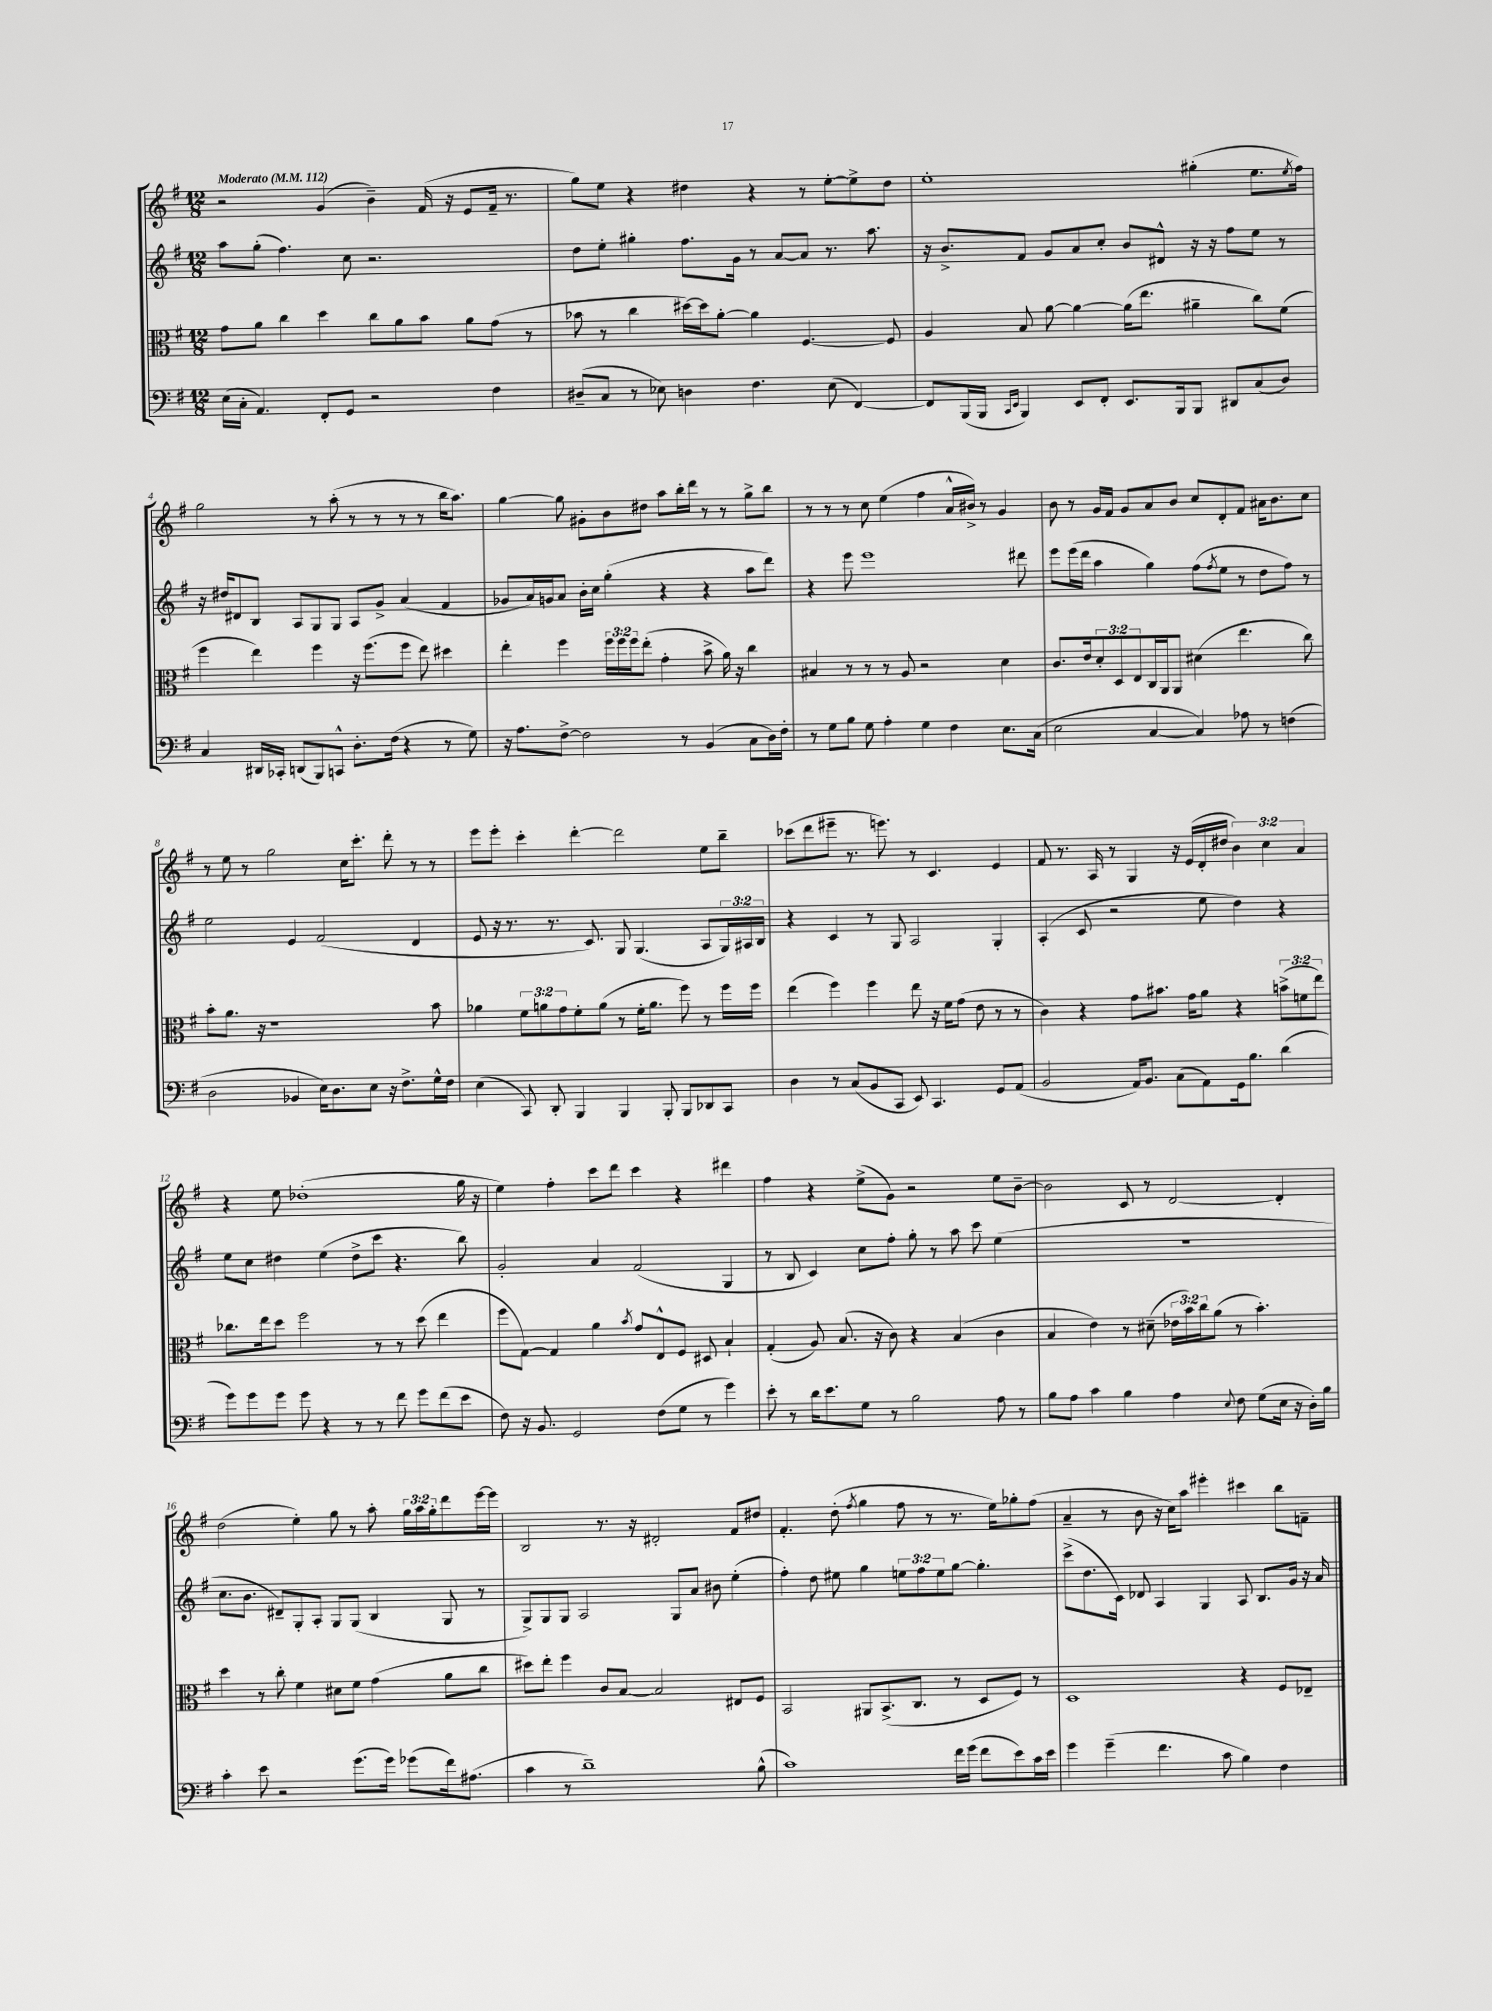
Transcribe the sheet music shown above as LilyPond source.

<<
\new StaffGroup <<
\new Staff = "s0" {
    \clef treble \key g \major \numericTimeSignature \time 12/8 \override Staff.TupletNumber.text = #tuplet-number::calc-fraction-text \tempo "Moderato" 4 = 112
    r2 g'4( b'4--) fis'16( r16 e'8 fis'16-- r8. |
    g''8) e''8 r4 dis''4 r4 r8 e''8~-. e''8-> dis''8 |
    e''1-. gis''4-.( e''8. \acciaccatura { e''8 } fis''16) |
    g''2 r8 a''8-.( r8 r8 r8 r8 b''16 a''8.) |
    g''4~ g''8 gis'8-. b'8 dis''8 a''8 b''16-. d'''16 r8 r8 g''8-> b''8 |
    r8 r8 r8 c''8 e''4( fis''4 a'16-^ bis'16->) r8 g'4 |
    b'8 r8 g'16 fis'16 g'8 a'8 b'8 c''8 d'8-. fis'8 ais'16 b'8. c''8 |
    r8 e''8 r8 g''2 c''16 c'''8.-. d'''8-. r8 r8 |
    e'''8 e'''8-. c'''4-. d'''4~-. d'''2 e''8 b''8-- |
    ces'''8( d'''8 eis'''8-- r8. e'''8.) r8 c'4. e'4 |
    fis'8 r8. a16 r8 g4 r16 e'16( d'16-. dis''16 \tuplet 3/2 { b'4) c''4 a'4 } |
    r4 e''8 des''1-.( g''16 r16 |
    e''4) fis''4-. c'''8 d'''8 c'''4 r4 dis'''4 |
    fis''4 r4 e''8->( g'8) r2 e''8 b'8~-- |
    b'2 c'8 r8 d'2~ d'4-. |
    d''2( e''4-.) g''8 r8 a''8-. \tuplet 3/2 { g''16 a''16 g''16-. } d'''8 e'''16~ e'''16 |
    b2 r8. r16 dis'2-. fis'8 dis''8 |
    fis'4.-. d''8-.( \acciaccatura { fis''8 } g''4 fis''8 r8 r8. e''16) ges''8-. fis''8( |
    a'4-- r8 b'8 r16 c''16) a''8 eis'''4-. cis'''4 b''8 f'8-- \bar "|." |
}
\new Staff = "s1" {
    \clef treble \key g \major \numericTimeSignature \time 12/8 \override Staff.TupletNumber.text = #tuplet-number::calc-fraction-text
    a''8 g''8-.( fis''4.) c''8 r2. |
    d''8 e''8-. gis''4-. fis''8. g'16 r8 a'8~ a'8 r8. a''8. |
    r16 b'8.-> fis'8 g'8 a'8 c''8-. b'8 dis'8-^ r16 r16 fis''8 e''8 r8 |
    r16 dis''16 dis'8 b8 a8 g8 g8 a8 g'8-> a'4( fis'4 |
    ges'8 a'16) g'16 a'8 b'16-. c''16 g''4-.( r4 r4 a''8 d'''8) |
    r4 e'''8 e'''1 dis'''8 |
    e'''8 e'''16( d'''16 a''4 g''4) fis''8( \acciaccatura { fis''8 } e''8 r8 d''8 fis''8) r8 |
    e''2 e'4 fis'2( d'4 |
    e'8 r16 r8. r8. c'8.) g8 g4.( a8 \tuplet 3/2 { g16) ais16 b16 } |
    r4 c'4 r8 g8 a2 g4-. |
    a4-.( c'8 r2 e''8 d''4) r4 |
    e''8 c''8 dis''4 e''4( dis''8-> c'''8 r4. b''8) |
    g'2-. a'4 fis'2( g4 |
    r8 b8 c'4) c''8 fis''8-. g''8-. r8 a''8 c'''8 e''4( |
    R1. |
    c''8. b'8. dis'8--) g8-. a8-. g8 g8( b4 g8 r8 |
    g8->) g8 g8 a2 g8 a'8 bis'8 e''4-.( |
    fis''4-.) d''8 eis''8 g''4 \tuplet 3/2 { e''8 fis''8 e''8 } g''8~ g''4.-. |
    c'''8->( d''8. c'16) des'8 a4 g4 a8 b8. g'16 r16 a'16 \bar "|." |
}
\new Staff = "s2" {
    \clef alto \key g \major \numericTimeSignature \time 12/8 \override Staff.TupletNumber.text = #tuplet-number::calc-fraction-text
    g'8 a'8 c''4 d''4 c''8 a'8 b'8 a'8 g'8( r8 |
    bes'8 r8 c''4 dis''16~) dis''16 a'8~-. a'4 fis4.~ fis8 |
    a4 b8 a'8~ a'4~ a'16( e''8. ais'4-- c''8) fis'8( |
    fis''4 e''4) fis''4 r16 fis''8.( fis''8 e''8) dis''4 |
    e''4-. fis''4 \tuplet 3/2 { fis''16 fis''16 fis''16 } e''8-.( g'4-. b'8-> a'16) r16 c''4 |
    bis4 r8 r8 r8 a8 r2 d'4 |
    c'8. e'16 \tuplet 3/2 { d'8-. d8 e8 } c16 a,16 a,8 dis'4( e''4. c''8) |
    b'8-. a'8. r16 r1 b'8 |
    aes'4 \tuplet 3/2 { fis'8 a'8 g'8 } fis'8-. a'8( r8 fis'16-. a'8. fis''8) r8 fis''16 fis''16 |
    e''4( fis''4) fis''4 e''8 r16 fis'16 g'8( e'8 r8 r8 |
    c'4) r4 g'8 bis'8. g'16 a'8 r4 \tuplet 3/2 { b'8->( f'8 e''8) } |
    ces''8. e''16 d''8 fis''2 r8 r8 d''8( e''4 |
    fis''8 g8~) g4 a'4 \acciaccatura { b'8 } g'8 e8-^ fis8 dis8 b4-! |
    g4-.( a8) b8.( r16 c'8) r4 b4( c'4 |
    b4 e'4) r8 dis'8--( \tuplet 3/2 { ees'16 b'16) c''16 } a'8( r8 b'4.-.) |
    d''4 r8 c''8-. fis'4 dis'8 fis'8 g'4( a'8 c''8 |
    dis''8) e''8-. fis''4 c'8 b8~ b2 eis8 fis8 |
    b,2 ais,8 b,8.->( c8. r8 d8 fis8) r8 |
    d1 r4 fis8 ees8-- \bar "|." |
}
\new Staff = "s3" {
    \clef bass \key g \major \numericTimeSignature \time 12/8
    e16( c16-. a,4.) fis,8-. g,8 r2 fis4 |
    dis8--( c8 r8 ees8) d4 fis4. ees8( fis,4~) |
    fis,8 b,,16( b,,16 \grace { c,16 e,16 } b,,4) e,8 fis,8-. e,8. b,,16 b,,8 dis,8 c8( d8) |
    c4 dis,16 ces,16-. d,8( b,,8) c,8-^ d8.-. fis16( r4 r8 g8) |
    r16 a8. fis8~-> fis2 r8 b,4( c8 d16) fis16-. |
    r8 g8 b8 g8 a4-. g4 fis4 e8. c16( |
    e2 c4~ c4) aes8 r8 f4( |
    d2 bes,4 e16) d8. e8 r16 fis8.-> g16-^ fis16 |
    e4( c,8) d,8-. b,,4 b,,4 b,,8-. b,,8 des,8 c,8 |
    d4 r8 c8( b,8 c,8 e,8) c,4. g,8 a,8( |
    b,2 a,16) b,8. c8( a,8) g,16 b8. d'4( |
    g'8) g'8 g'8 g'8 r4 r8 r8 fis'8 g'8 fis'8( e'8 |
    fis8) r16 b,8. g,2 fis8( g8 r8 g'4) |
    e'8-. r8 d'16 e'8. g8 r8 b2 a8 r8 |
    b8 a8 c'4 b4 a4 \appoggiatura { e8 } fis8 g8( e16 r16 d16-.) b16 |
    c'4-. e'8 r2 g'8.( g'16) ges'8( fis'16) ais8.( |
    c'4 r8 d'1--) b8-^( |
    c'1) fis'16 g'16( fis'8 e'8) c'16 e'16 |
    g'4 g'4--( fis'4. c'8 b4) fis4 \bar "|." |
}
>>
>>
